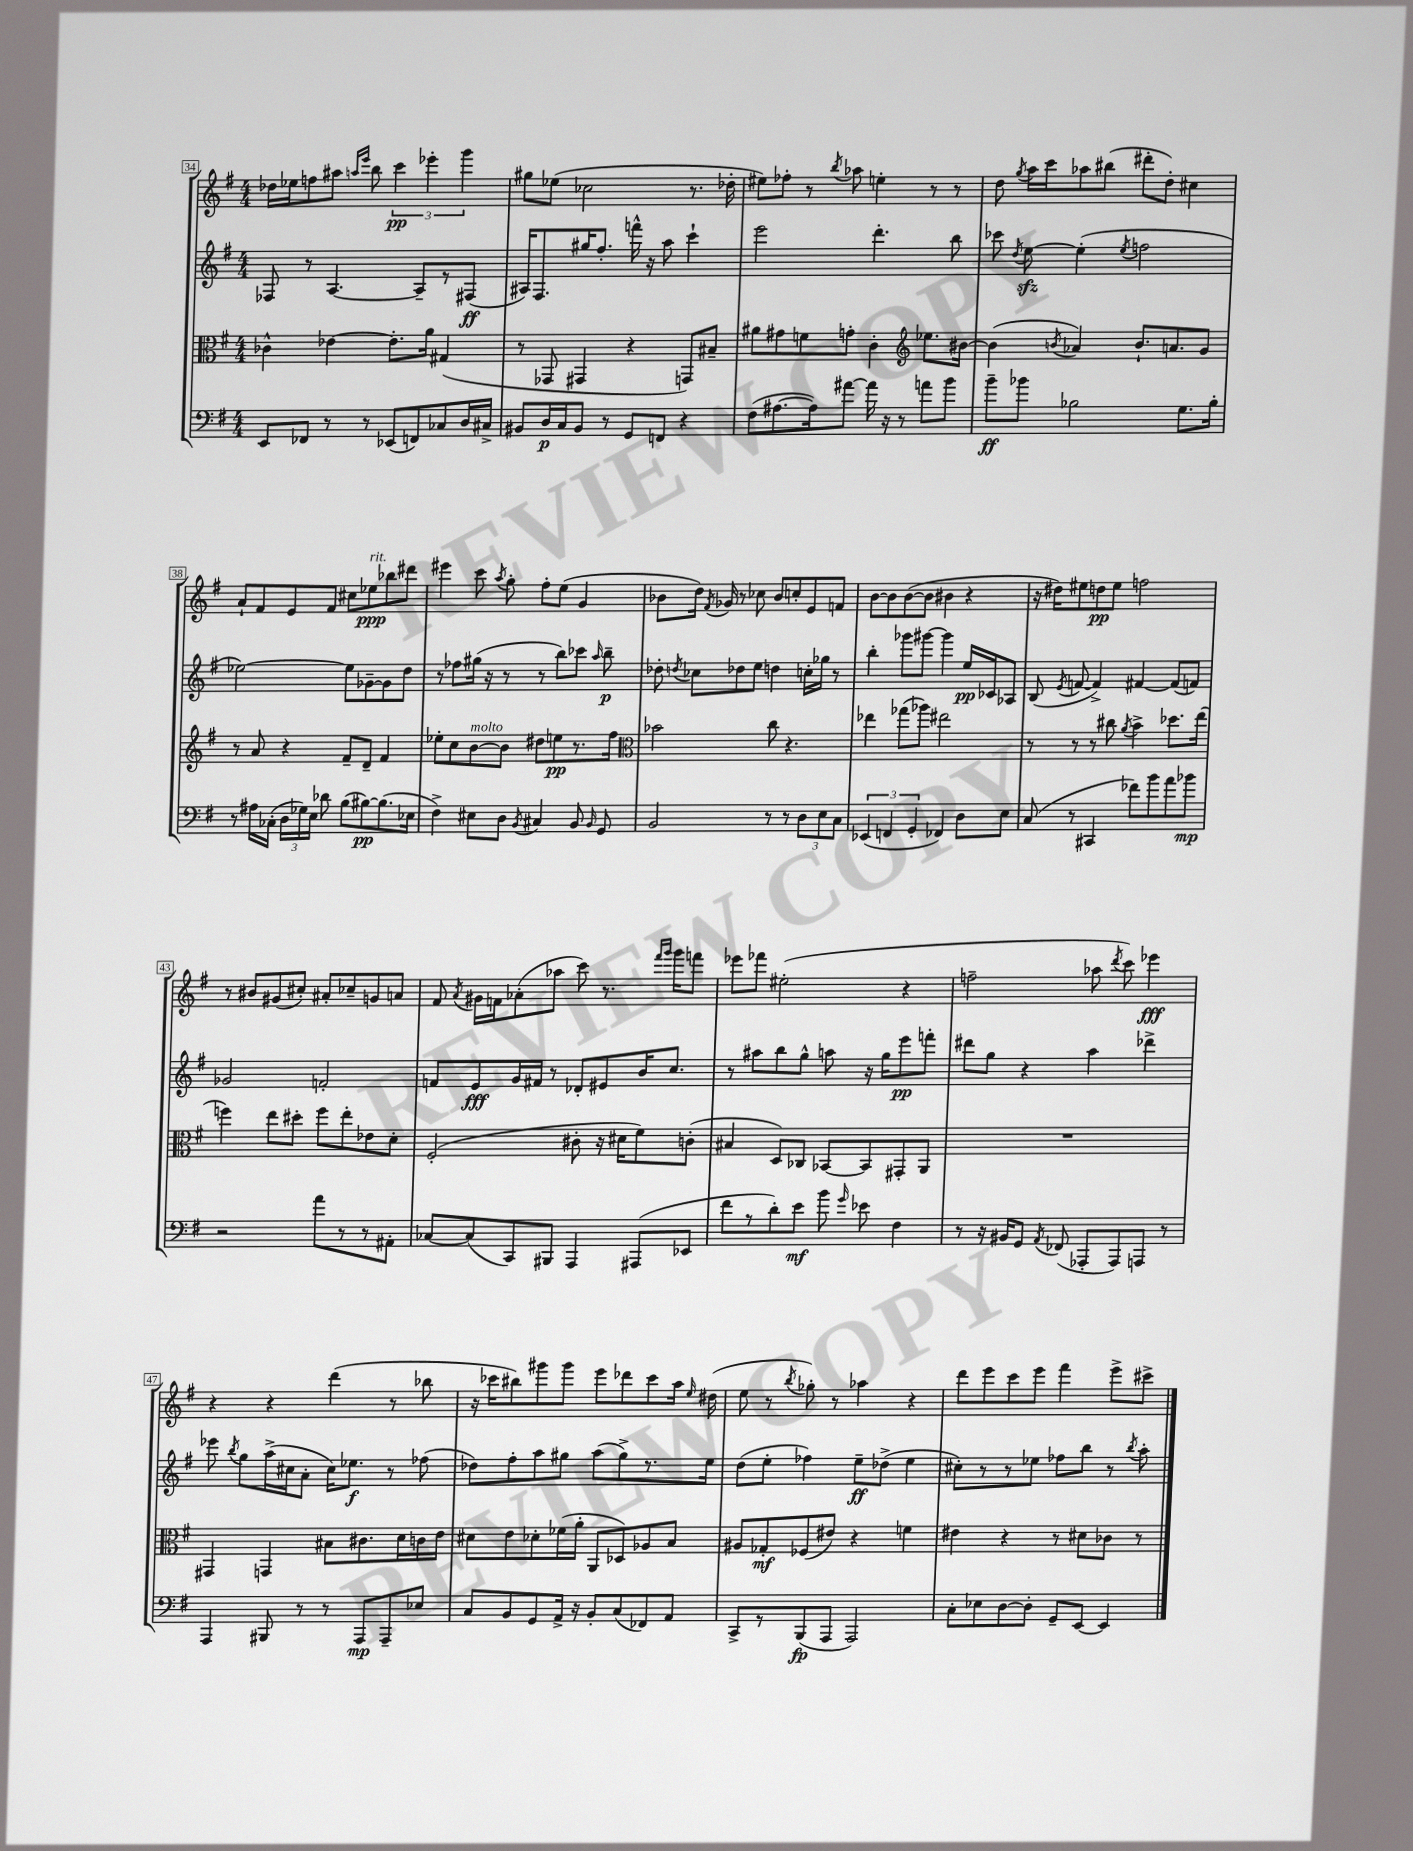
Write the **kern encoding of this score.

**kern	**kern	**kern	**kern
*staff4	*staff3	*staff2	*staff1
*clefF4	*clefC3	*clefG2	*clefG2
*k[f#]	*k[f#]	*k[f#]	*k[f#]
*M4/4	*M4/4	*M4/4	*M4/4
8EE	4c-^^	8F-	16dd-
.	.	.	16ee-
8FF-	.	8r	8ff
8r	[4e-	[4.A	8aa#
.	.	.	16qqaa
.	.	.	16qqeee
8r	.	.	8bb
(8EE-	8.e-']	.	6ccc
8FF)	.	8A~]	.
.	.	.	6eee-'
.	16a	.	.
8C-	(4G#	8r	.
.	.	.	6ggg
16D	.	(8F#	.
16C#^	.	.	.
=	=	=	=
8BB#	8r	16A#)	8gg#
.	.	8.F#	.
16D	8GG-	.	(8ee-
16C	.	.	.
8BB#	4GG#	16gg#	2cc-
.	.	8.ff#'	.
8r	.	.	.
8GG	4r	16fff^^	.
.	.	16r	.
8FF	.	8aa	.
4r	8GG)	4ccc`	8.r
.	8B#~	.	.
.	.	.	16dd-'
=	=	=	=
(8F#	8a#	2eee	8ee#)
[8.A#	8g#	.	8ff-'
.	8f	.	8r
16A#])	.	.	.
.	.	.	8qbb
[8a#	8g'	.	8aa-
16a#]	4c'	4.ddd'	4ee'
16r	.	.	.
8r	.	.	.
*	*clefG2	*	*
8a	8.ee-	.	8r
8b	.	8bb	8r
.	[16b#	.	.
=	=	=	=
8b~	(4b#]	8ccc-	8dd
.	.	8qdd	8qgg
8b-	.	[8ee	16aa
.	.	.	16ccc
.	8qb	.	.
2B-	4a-)	(4ee']	8aa-
.	.	.	(8bb#
.	.	8qee	.
.	8.b`	2ff	8ddd#'
.	.	.	8dd')
.	8.a	.	.
8.G	.	.	4cc#
.	8g	.	.
16B-'	.	.	.
=	=	=	=
8r	8r	[2ee-)	8a`
16A#	8a	.	8f#
(16C-'	.	.	.
24D	4r	.	8e
24G-)	.	.	.
24E	.	.	.
8d-	.	.	8f#
(8B	8f#~	8ee-]	8cc#
[8B#)	8d~	[8g-~	8ee-
(8.B#]	4f#	8g-]	8bb-
.	.	8dd	8ddd#
16E-	.	.	.
=	=	=	=
4F#^)	8ee-'	8r	4eee#
.	8cc	8ff-	.
8E#	[8b	(16gg#	8ccc
.	.	16r	.
.	.	.	8qaa
8D	8b]	8r	8gg'
8qBB	.	.	.
4C#	8dd#	8r	8ff#'
.	8ee	8bb)	(8ee
8BB	8.r	8ccc-	4g
16qqBB	.	16qqaa	.
8GG	.	8bb~	.
.	16ff#	.	.
=	=	=	=
*	*clefC3	*	*
2BB	2b-	8dd-'	8b-
.	.	8qdd	.
.	.	8cc-	16dd)
.	.	.	8qf#
.	.	.	16g-
.	.	8dd-	8r
.	.	8ee	8cc-
8r	8cc	4dd	8b-
8r	4.r	.	8cc'
12D	.	16cc'	8e
.	.	16gg-	.
12E	.	.	.
.	.	8r	8f
12C	.	.	.
=	=	=	=
(6EE-	4ee-	4bb'	[8b
.	.	.	8b]
6FF	.	.	.
.	(8gg-	8ggg-	([8b
6GG'	.	.	.
.	8aa-)	[8ggg#	8b]
4FF-)	2ee#	4ggg#]	4b#
8D	.	16ee	4r
.	.	16c-	.
8E	.	8A-	.
=	=	=	=
(8C	8r	(8B	16r
.	.	.	16dd#)
.	.	8qe	.
8r	8r	[8f	8ee#
4CC#	8r	4f^])	8dd
.	8cc#	.	8ee#
.	8qa	.	.
8f-)	4b^	[4f#	2ff
8b	.	.	.
8a	8.dd-	(8f#]	.
8b-	.	8f)	.
.	(16ee	.	.
=	=	=	=
2r	4ff)	2g-	8r
.	.	.	8b#
.	8ee	.	(8g#
.	8dd#'	.	8cc#')
8a	8ff	2f'	8a#'
8r	8ee'	.	8cc-~
8r	8e-	.	8g
8AA#'	8d'	.	8a
=	=	=	=
[8C-	(2F#'	8f	8f#
.	.	.	8qa
(8C-]	.	8e	16g#
.	.	.	16f
8CC)	.	16g	(8a-'
.	.	16f#	.
8BBB#	.	8r	8aa-
4AAA	8c#'	8d-'	8ccc)
.	16r	8e#	8.r
.	16d#	.	.
(8AAA#	8f#)	16b	.
.	.	.	16qqfff#
.	.	.	16qqggg
.	.	8.cc	16ggg
8EE-	(8c'	.	8fff
=	=	=	=
8f#	4B#	8r	8eee-
8r	.	8aa#	8fff-
8d')	8D)	8bb	(2ee#'
8e	8C-	8gg^^	.
8b	[8BB-	8aa	.
16qqg	.	.	.
8e-	8BB-]	16r	.
.	.	16gg	.
4F#	8GG#'	8eee	4r
.	8AA	8fff'	.
=	=	=	=
8r	1r	8ddd#	2ff~
16r	.	8gg	.
16BB#	.	.	.
8GG	.	4r	.
8qAA	.	.	.
(8FF-	.	.	.
8AAA-'	.	4aa	8aa-
.	.	.	8qddd
8AAA-)	.	.	8ccc)
8AAA	.	4ddd-^	4eee-
8r	.	.	.
=	=	=	=
4AAA	4GG#	8eee-	4r
.	.	8qbb	.
.	.	8gg	.
8BBB#	4GG	(16aa^	4r
.	.	16cc#	.
8r	.	8a'	.
8r	8B#	16cc#)	(4ddd
.	.	8.ee-	.
8AAA	8.c#	.	.
8AAA~	.	8r	8r
.	16d	.	.
8E-	16c	(8ff-	8bb-
.	16e	.	.
=	=	=	=
8C	8d#	8dd-)	16r
.	.	.	16ccc-
8BB	8e	8ff#'	8bb#)
8GG	8d-'	8aa	8ggg#
16AA^	(16f-	8gg#	8ggg#
16r	16a'	.	.
8BB'	8AA	(8aa	8eee
(8C	8D-)	8gg#^)	8ddd-
8FF-)	8A-	8.r	8ccc-
8AA	8B	.	16aa
.	.	.	16qqee
.	.	16ee	(16dd#
=	=	=	=
8CC^	8A#	(8dd	8ee
8r	8G-'	8ee'	8r
.	.	.	8qbb
(8BBB	(8F-	4ff-)	8gg-')
8AAA	8e#)	.	8r
2AAA)	4r	8ee~	4aa-
.	.	(8dd-^	.
.	4f	4ee	4r
=	=	=	=
8C'	4e#	8cc#')	8ddd
8E-	.	8r	8eee
[8D	4r	8r	8ccc
8D']	.	8ee-	8eee
8GG~	8r	8ff-	4fff#
[8EE	8d#	8bb	.
4EE]	8c-	8r	8eee^
.	.	8qbb	.
.	8r	8aa'	8ccc#^
==	==	==	==
*-	*-	*-	*-
